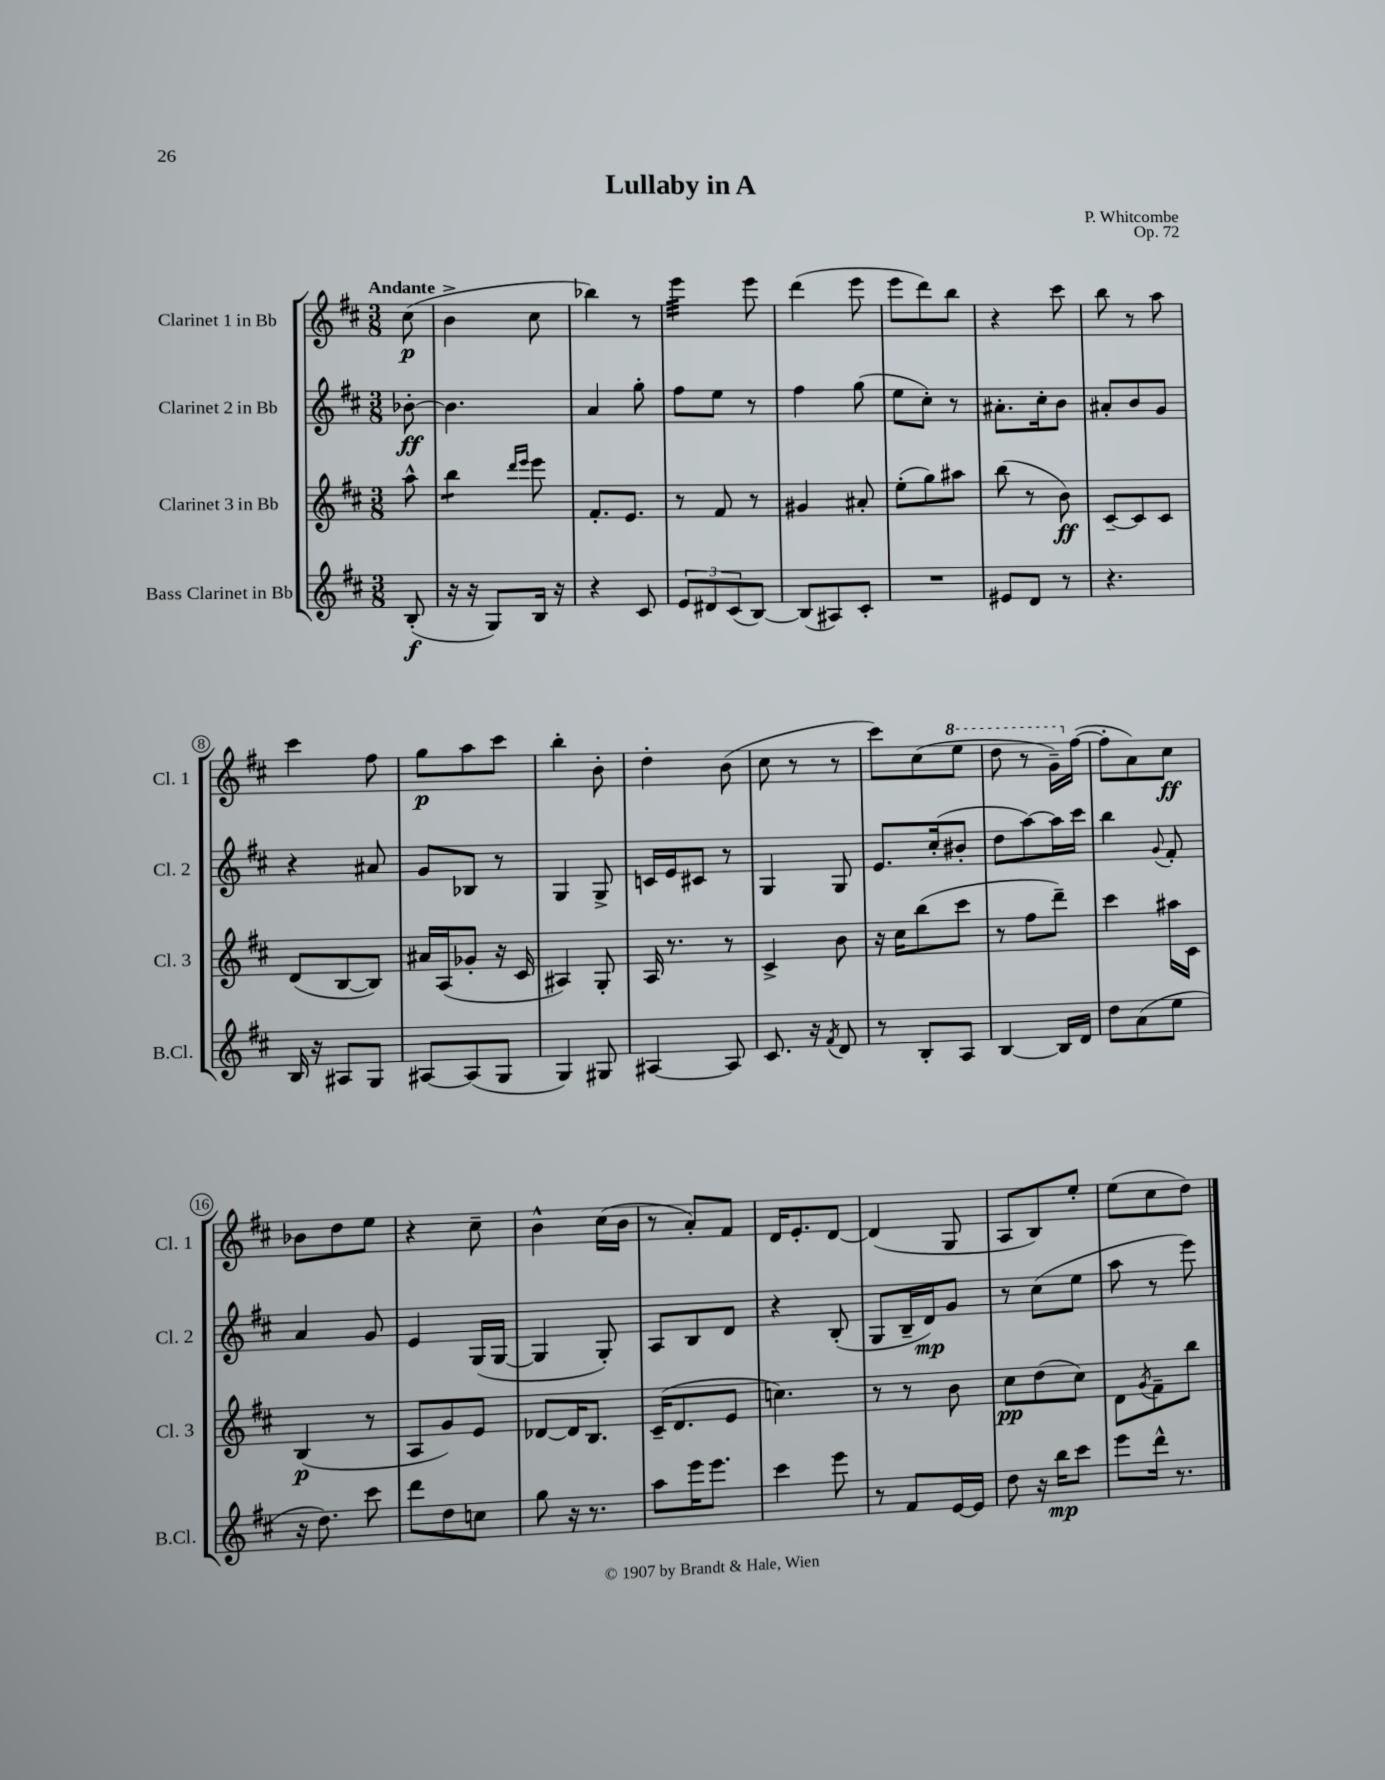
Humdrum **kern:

**kern	**kern	**kern	**kern
*staff4	*staff3	*staff2	*staff1
*clefG2	*clefG2	*clefG2	*clefG2
*k[f#c#]	*k[f#c#]	*k[f#c#]	*k[f#c#]
*M3/8	*M3/8	*M3/8	*M3/8
(8B'	8aa^^	[8b-'	(8cc#
=	=	=	=
16r	4bb	4.b-]	4b^
16r	.	.	.
8G)	.	.	.
.	16qqddd	.	.
.	16qqeee	.	.
16B	8eee	.	8cc#
16r	.	.	.
=	=	=	=
4r	8.f#'	4a	4bb-)
.	8.e	.	.
8c#	.	8gg'	8r
=	=	=	=
12e	8r	8ff#	4eee
12d#	.	.	.
.	8f#	8ee	.
(12c#	.	.	.
[8B)	8r	8r	8eee
=	=	=	=
(8B]	4g#	4ff#	(4ddd
8A#)	.	.	.
8c#'	8a#'	(8gg	8eee
=	=	=	=
4.r	(8ee'	8ee	8eee
.	8gg)	8cc#')	8ddd)
.	8aa#	8r	8bb
=	=	=	=
8e#	(8bb	8.a#'	4r
8d	8r	.	.
.	.	16cc#'	.
8r	8b)	8b	8ccc#
=	=	=	=
4.r	[8c#~	8a#'	8bb
.	8c#]	8b	8r
.	8c#	8g	8aa
=	=	=	=
16B	(8d	4r	4ccc#
16r	.	.	.
8A#	[8B	.	.
8G	8B])	8a#	8ff#
=	=	=	=
[8A#	16a#	8g	8gg
.	(16A	.	.
(8A#]	8g-'	8B-	8aa
8G	16r	8r	8ccc#
.	16c#	.	.
=	=	=	=
4G)	4A#)	4G	4bb'
8G#	8G'	8G^	8b'
=	=	=	=
[4A#	16A	16c	4dd'
.	8.r	16e	.
.	.	8c#	.
8A#]	8r	8r	(8b
=	=	=	=
8.c#	4c#^	4G	8cc#
.	.	.	8r
16r	.	.	.
8qf#	.	.	.
8d	8b	8G	8r
=	=	=	=
8r	16r	8.e	8ccc#)
.	16cc#	.	.
8B'	(8bb	.	(8cc#
.	.	(16cc#'	.
8A	8ccc#	8b#'	8eee
=	=	=	=
[4B	8r	8dd	8ddd
.	8ff#	[8aa)	8r
16B]	8ddd~)	16aa]	16gg~)
16d	.	16ccc#	([16ff#
=	=	=	=
8dd	4ccc#	4bb	8ff#']
(8a	.	.	8a)
.	.	8qqg	.
8ee	16aa#	8f#'	8cc#
.	16c#	.	.
=	=	=	=
16r	(4B	4a	8b-
8.dd)	.	.	.
.	.	.	8dd
8ccc#	8r	8g	8ee
=	=	=	=
8ddd	8A	4e	4r
8dd	8g)	.	.
8cc	8e	(16G	8cc#~
.	.	[16G	.
=	=	=	=
8gg	[8d-	4G]	4b^^
16r	16d-]	.	.
8.r	8.B	.	.
.	.	8G')	(16cc#
.	.	.	16b
=	=	=	=
8aa	(16c#~	8A	8r
.	8.d	.	.
16eee	.	8B	8a')
8.eee	.	.	.
.	8e	8d	8f#
=	=	=	=
4ccc#	4.cc)	4r	16d
.	.	.	8.e'
8eee	.	(8B'	[8d
=	=	=	=
8r	8r	8G	(4d]
8f#	8r	16B~	.
.	.	16d)	.
[16e	8b	8g	8G
16e]	.	.	.
=	=	=	=
8dd	8cc#	8r	8A
16r	(8dd	(8cc#	8B)
16bb	.	.	.
8ccc#	8cc#)	8ee	8ee'
=	=	=	=
8eee	8d	8aa	(8ee
.	8qg	.	.
16ddd^^	8f#~	8r	8cc#
8.r	.	.	.
.	8bb	8eee)	8dd)
==	==	==	==
*-	*-	*-	*-
